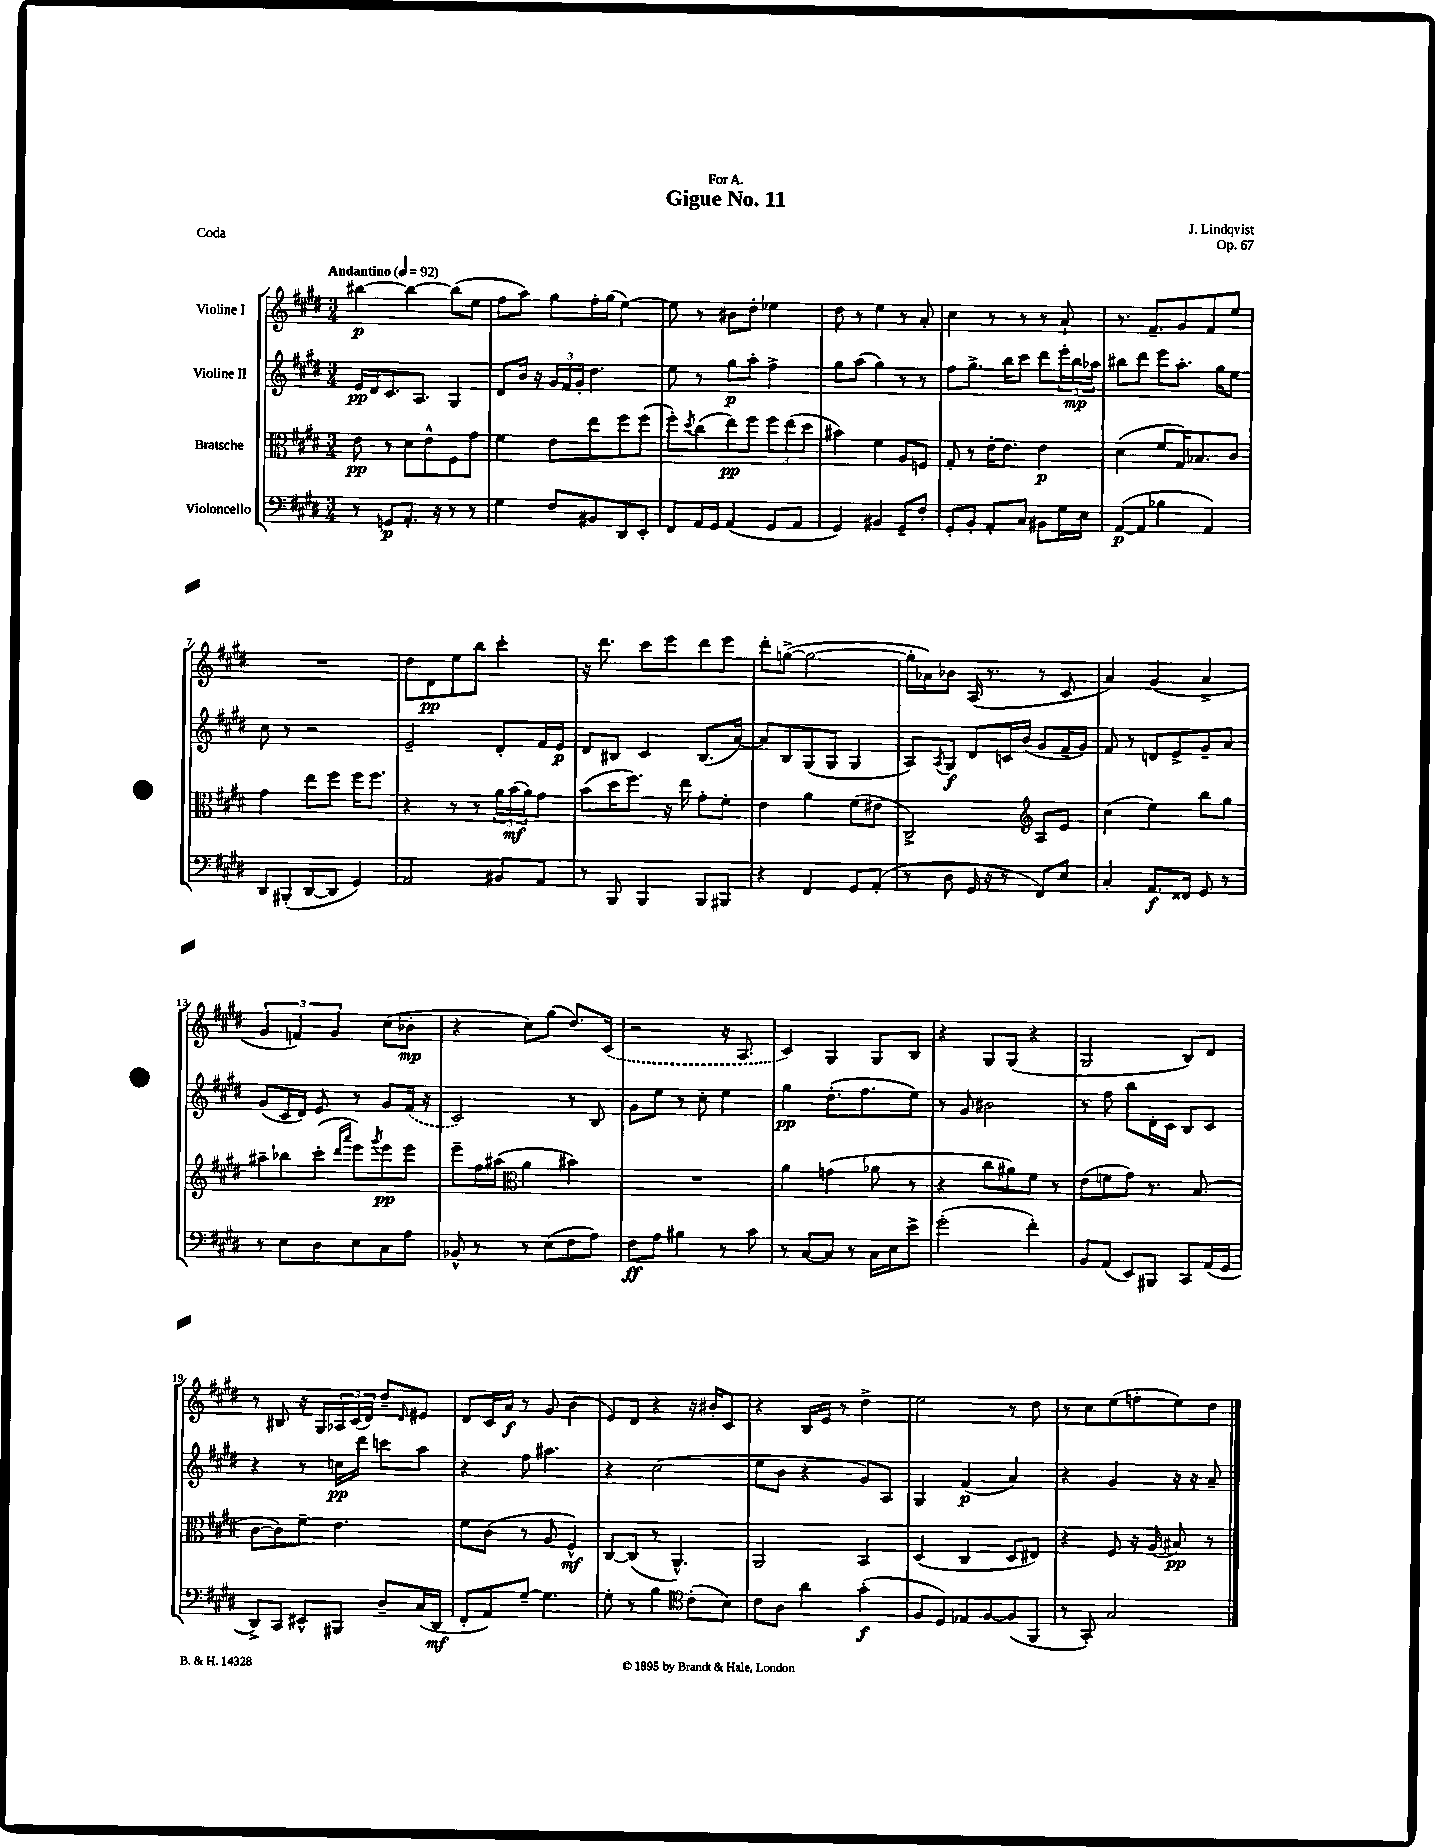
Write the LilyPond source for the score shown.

\header { title = "Gigue No. 11" composer = "J. Lindqvist" dedication = "For A." opus = "Op. 67" piece = "Coda" }
<<
\new StaffGroup <<
\new Staff = "s0" \with { instrumentName = "Violine I" } {
    \clef treble \key e \major \numericTimeSignature \time 3/4 \tempo "Andantino" 4 = 92
    bis''4~\p bis''4~ bis''8( e''8 |
    fis''8 a''8) gis''8 fis''16-. gis''16( e''4~) |
    e''8 r8 bis'8 dis''8-. ees''4 |
    dis''8 r8 e''4 r8 a'8-. |
    cis''4 r8 r8 r8 a'8-! |
    r8. fis'8.-- gis'8 fis'8 e''8 |
    R2. |
    dis''8 dis'8\pp e''8 b''8 cis'''4-. |
    r16 dis'''8. cis'''8 e'''8 dis'''8 e'''8 |
    dis'''8-. g''8~->( g''2~ |
    g''16-. aes'16) bes'8 a16( r8. r8 cis'8 |
    a'4) gis'4( a'4-> |
    \tuplet 3/2 { gis'4 f'4) gis'4 } cis''8( bes'8-.\mp |
    r4 cis''8) gis''8( dis''8.) \once \slurDashed cis'16( |
    r2 r16 a8. |
    cis'4) gis4 gis8 b8 |
    r4 gis8 gis8( r4 |
    gis2 b8) dis'8 |
    r8 bis8 r16 gis16 \tuplet 3/2 { aes16 cis'16( dis'16) } dis''8-- \grace { dis'16 } eis'8 |
    dis'8 cis'16 a'16\f r8 gis'8 b'4( |
    e'8) dis'8 r4 r16 bis'16-. cis'8 |
    r4 b16 e'16 r8 dis''4-> |
    e''2 r8 dis''8 |
    r8 cis''8 e''8( f''8-. e''8) dis''8 \bar "|." |
}
\new Staff = "s1" \with { instrumentName = "Violine II" } {
    \clef treble \key e \major \numericTimeSignature \time 3/4
    e'16\pp dis'16 cis'8. a8. gis4 |
    dis'8 b'16 r16 \tuplet 3/2 { gis'16 fis'16 gis'16-. } dis''4. |
    e''8 r8 gis''8\p a''8-. fis''4-> |
    gis''8 a''8( gis''4) r8 r8 |
    fis''8 gis''8.-> b''16 cis'''8 dis'''8 \tuplet 3/2 { e'''16-. b''16\mp aes''16 } |
    bis''8 dis'''8 e'''8 a''8.-. gis''16 e''8 |
    cis''8 r8 r2 |
    e'2-- dis'8-. fis'16 e'16\p |
    dis'8 bis8 cis'4 bis8.( a'16~) |
    a'8 b8 gis8( gis8 gis4 |
    a8) \acciaccatura { a8 } gis8\f dis'8 c'16 b'16( gis'8 fis'16-- gis'16) |
    fis'8 r8 d'8 e'8-> gis'8-- a'8 |
    gis'8( cis'16 dis'16) e'8 r8 gis'8 \once \slurDashed fis'16( r16 |
    cis'2) r8 b8 |
    gis'8 e''8 r8 cis''8-. e''4 |
    gis''4\pp dis''8.-.( fis''8. e''8) |
    r8 gis'8 bis'2 |
    r8 fis''8 b''8 dis'16-. cis'16 b8 cis'8 |
    r4 r8 c''16\pp dis'''16 c'''8 a''8 |
    r4 fis''8 ais''4. |
    r4 cis''2( |
    e''8 b'8 r4 gis'8) a8 |
    gis4 fis'4\p( a'4) |
    r4 gis'4 r16 r16 a'8-- \bar "|." |
}
\new Staff = "s2" \with { instrumentName = "Bratsche" } {
    \clef alto \key e \major \numericTimeSignature \time 3/4
    e'8\pp r8 dis'8 e'8-^ fis8 gis'8 |
    fis'4 e'8 e''8 fis''8 fis''8( |
    fis''8-.) \acciaccatura { dis''8 } cis''8( e''8\pp) fis''8 \tuplet 3/2 { fis''8 e''8( dis''8 } |
    bis'4) fis'4 a8 f8 |
    gis8-. r8 e'16~-. e'8. e'4\p |
    dis'4( fis'8 gis16) bes8. cis'8 |
    gis'4 e''8 fis''8 fis''16 fis''8. |
    r4 r8 r8 \tuplet 3/2 { a'16 b'16\mf( a'16) } gis'8 |
    b'8( dis''16 fis''8.) r16 e''16 gis'8-. fis'8-. |
    e'4 a'4 fis'8( eis'8 |
    cis2->) \clef treble a8 e'8 |
    cis''4( e''4) b''8 gis''8 |
    ais''8-- bes''8 cis'''8-.( \grace { dis'''16 a'''16 } e'''8) \acciaccatura { gis'''8 } e'''8\pp e'''8 |
    e'''8-- fis''16 ais''16( \clef alto a'4 bis'4) |
    R2. |
    a'4 g'4( aes'8 r8 |
    r4 cis''8 ais'8) fis'8 r8 |
    e'8( f'8 gis'8) r8. b8.( |
    cis'8~ cis'8) fis'8-- e'4. |
    fis'8 cis'8( r8 a8 fis4-^\mf) |
    cis8~ cis8( r8 a,4.-^) |
    a,2 b,4 |
    dis4( cis4 dis8 eis8) |
    r4 fis8 r16 a16( bis8\pp) r8 \bar "|." |
}
\new Staff = "s3" \with { instrumentName = "Violoncello" } {
    \clef bass \key e \major \numericTimeSignature \time 3/4
    r8 g,8\p a,8.-. r16 r8 r8 |
    gis4 fis8 bis,8 dis,8 e,8-. |
    fis,8 a,16 gis,16 a,4( gis,8 a,8 |
    gis,4) bis,4 gis,8-- fis8-. |
    gis,8-. b,8-. a,8-. cis8 bis,8 gis16 e16 |
    a,8~\p( a,8 bes4 a,4) |
    dis,8 bis,,8-.( dis,8~ dis,8 gis,4) |
    a,2 bis,8 a,8 |
    r8 b,,8 b,,4 b,,8 bis,,8 |
    r4 fis,4 gis,8 a,8-.( |
    r8 dis8 gis,16 r16 r8 fis,8) e8 |
    cis4-. a,8.\f fisis,16 gis,8 r8 |
    r8 e8 dis8 e8 cis8 a8 |
    bes,8-^ r8 r8 e8( fis8 a8) |
    fis8\ff a8 bis4 r8 cis'8 |
    r8 cis8~ cis8 r8 cis16 e16 e'8-> |
    gis'2-.( fis'4-.) |
    b,8 a,8( e,8) bis,,8 cis,8 a,16( gis,16 |
    dis,8->) cis,8 eis,8-^ bis,,8 dis8-- cis16( dis,16\mf |
    fis,8-. a,8) gis8~-- gis4. |
    gis8-. r8 b4 \clef tenor cis'8-.( b8) |
    cis'8 a8 a'4 gis'4-.\f( |
    fis8 dis8) ees8 fis8~ fis8( fis,8 |
    r8 gis,8-.) gis2 \bar "|." |
}
>>
>>
